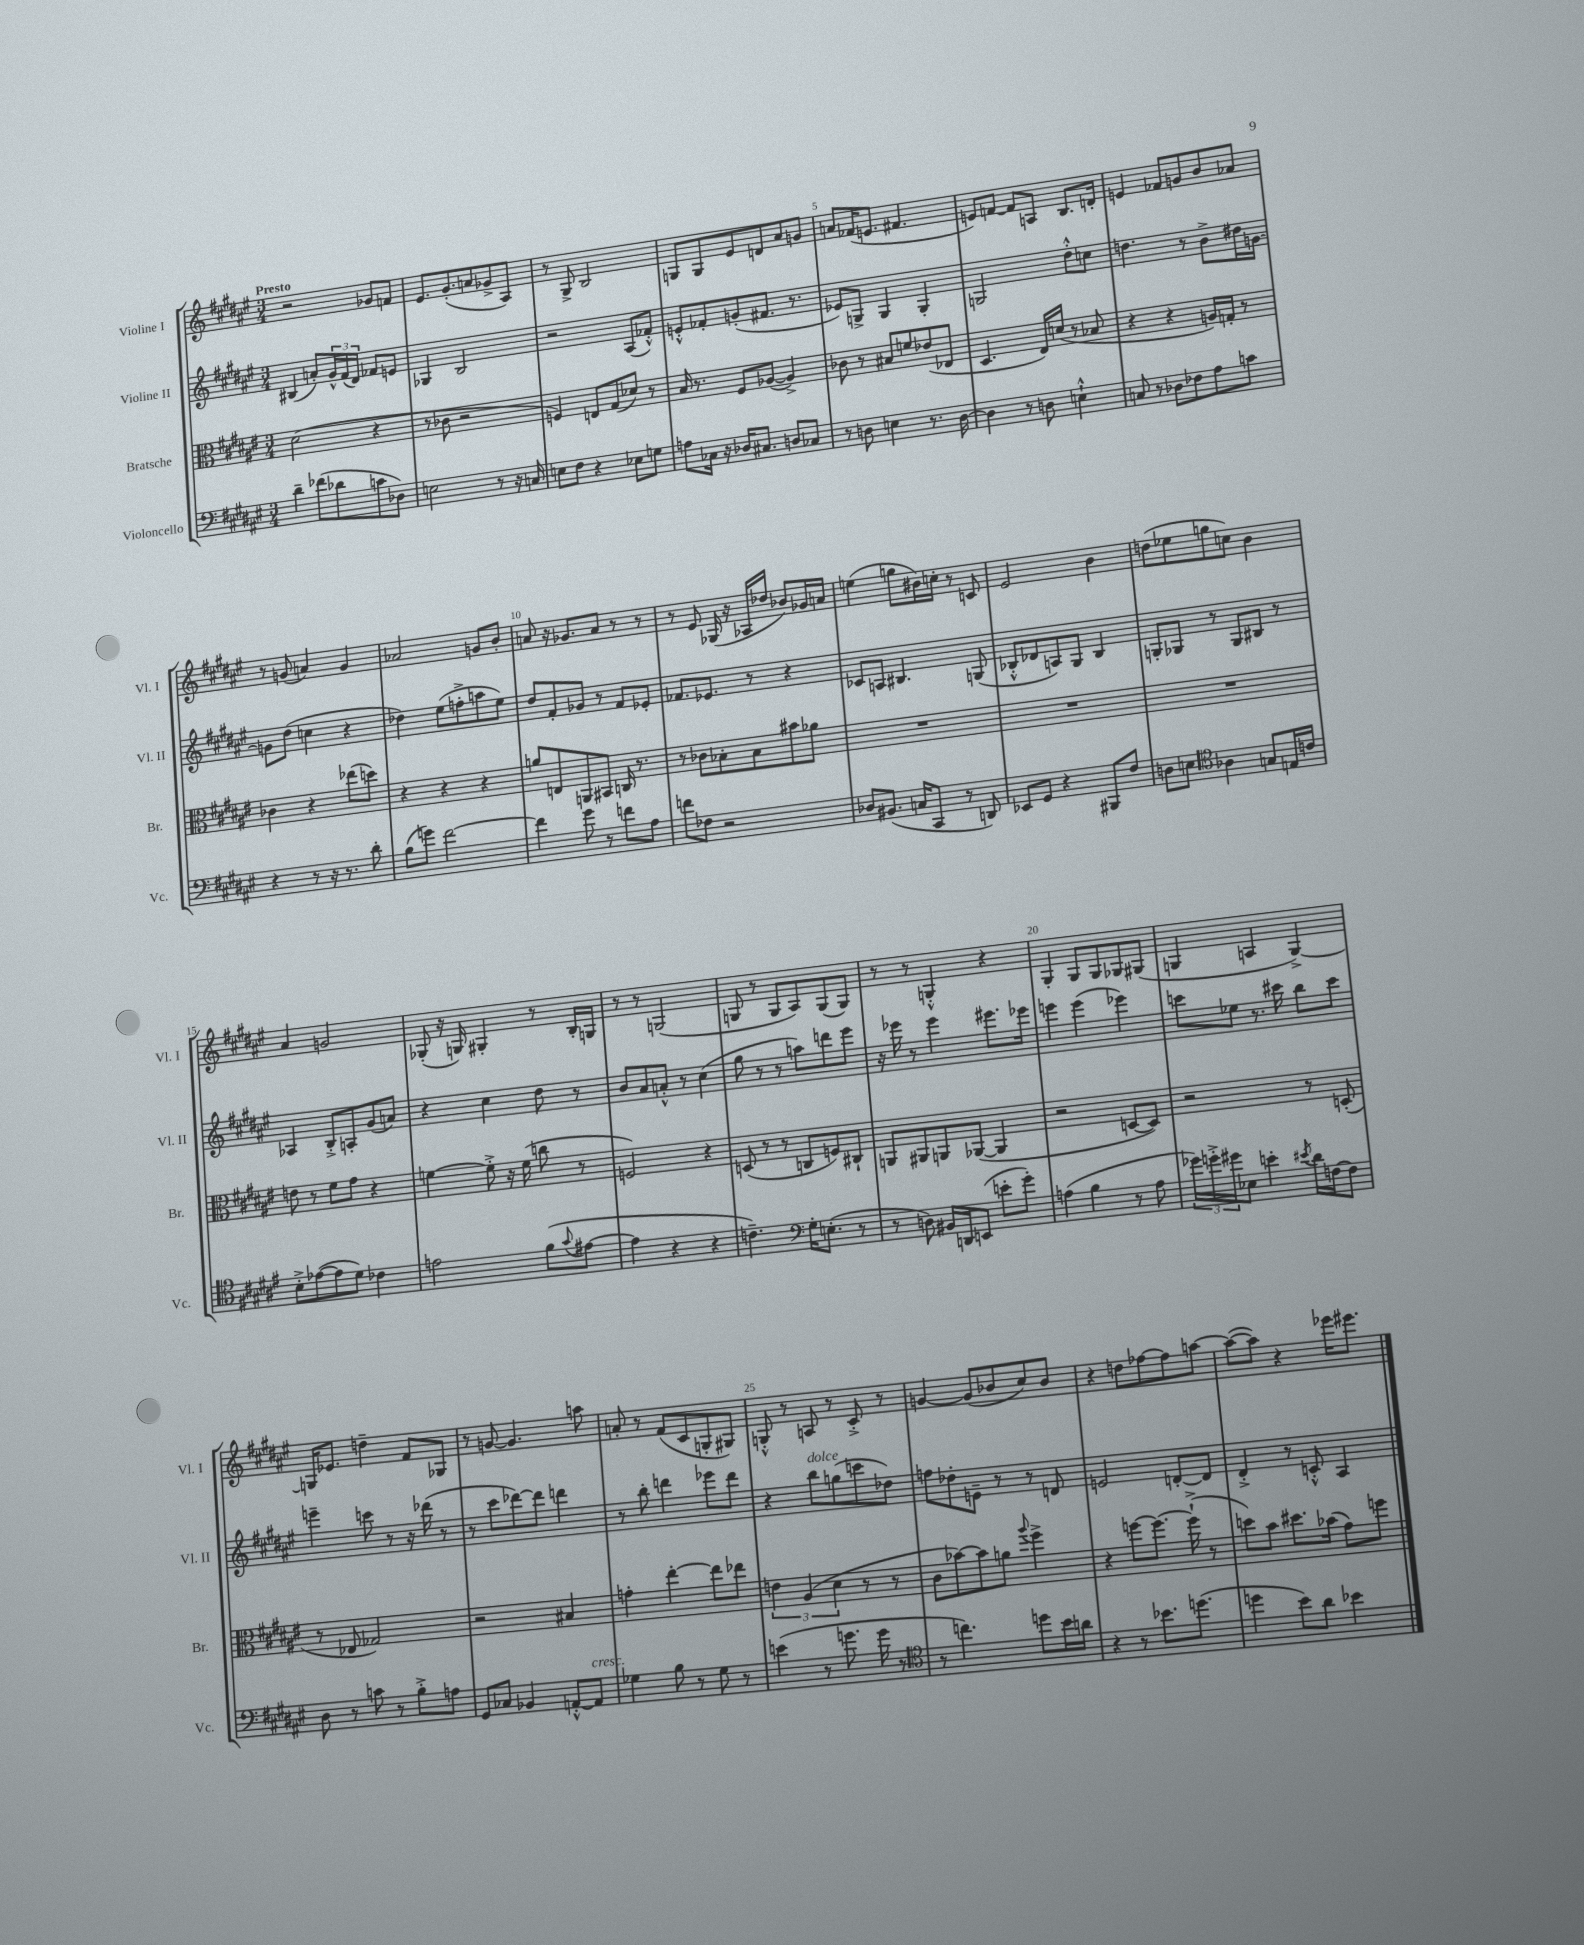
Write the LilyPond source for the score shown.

<<
\new StaffGroup <<
\new Staff = "s0" \with { instrumentName = "Violine I" shortInstrumentName = "Vl. I" } {
    \clef treble \key fis \major \numericTimeSignature \time 3/4 \tempo "Presto"
    r2 ges'8 f'8 |
    eis'8. gis'8.-.( a'8 ges'8-> ais8) |
    r8 gis8-> b2 |
    g8 g8 eis'8 d'8 ais'8 g'8 |
    a'8 fes'16( e'8. fis'4. |
    e'8) f'8~ f'8 a8 b8. d'16-. |
    e'4 fes'8 g'8 b'8 aes'8 |
    r8 g'8( a'4) g'4 |
    aes'2 g'8 b'8-. |
    a'8 r16 ges'8. a'8 r8 r8 |
    r8 eis'8 ges16( r16 aes16 des''16 bes'8) ges'16 a'16 |
    e''4( g''8 bis'16) c''16-. r8 c'8 |
    eis'2 b'4 |
    d''8( ees''8 g''8 c''8) b'4 |
    ais'4 g'2 |
    ges8-.( r16 g16) gis4-. r8 b16-. g16 |
    r8 r8 g2( |
    g8 r8 g8 ais8) g8( g8) |
    r8 r8 g4-.-^ r4 |
    gis4-. gis8 gis8 ges8 gis8( |
    g4 a4 g4~->) |
    g16 ees'8. d''4-- fis'8 ges8 |
    r8 g'8~ g'4. a''8 |
    a'8-. r8 fis'8( cis'8 g8-. gis8) |
    g8-.-^ r8 a8 r8 cis'8-.-> r8 |
    g'4~ g'8( bes'8 cis''8) bes'8 |
    r4 d''8 fes''8~ fes''8 a''8~ |
    a''8~( a''8) r4 ees'''16 eis'''8. \bar "|." |
}
\new Staff = "s1" \with { instrumentName = "Violine II" shortInstrumentName = "Vl. II" } {
    \clef treble \key fis \major \numericTimeSignature \time 3/4
    bis4( a'8-.) \tuplet 3/2 { gis'16-^ fis'16( dis'16) } fes'8 e'8 |
    ges4 b2 |
    r2 ais8( fes'8-.-^) |
    e'8-.-^ fes'8-. g'8-.( fis'8. r8. |
    ees'8) g8-> g4 g4-. |
    g2 dis''8-.-^ c''8 |
    d''4. r8 b'8-> dis''16 g'16~ |
    g'8 dis''8( c''4 r4 |
    des''4) eis''8( f''8-.-> a''8 eis''8) |
    dis''8 fis'8-. ges'8 r8 fis'8 ees'8-. |
    fes'8. ees'8. r8 r4 |
    ces'8 a8 bis4. g8( |
    bes8-.-^ des'8 a8) gis8 bes4 |
    g8-. ges8 r8 ges8 bis8 r8 |
    aes4 b8-.-> a8-. gis'8( a'8) |
    r4 cis''4 dis''8 r8 |
    b'8 ais'8 a'8-.-^ r8 cis''4( |
    gis''8 r8 r8 a''8) d'''8 eis'''8 |
    r16 ees'''16 r8 ees'''4 eis'''8. ees'''16 |
    e'''4 e'''4( ees'''4) |
    c'''8 ees''8 r8. cis'''16 b''8 cis'''8 |
    e'''4-- c'''8 r8 r16 des'''16( r8 |
    r8 cis'''8 des'''8~) des'''8 d'''4 |
    r8 b''8-. d'''4 ees'''8 d'''8 |
    r4 b''8^\markup { \italic "dolce" } g''8( c'''8 des''8) |
    f''8 des''8-. e'8-- r8 r8 d'8 |
    e'2 d'8~-. d'8 |
    dis'4-.-> r8 c'8-.-^ ais4 \bar "|." |
}
\new Staff = "s2" \with { instrumentName = "Bratsche" shortInstrumentName = "Br." } {
    \clef alto \key fis \major \numericTimeSignature \time 3/4
    dis'2( r4 |
    r8 ces'8 r2 |
    f4) e8 gis8( des'8) r8 |
    b16 r8. fis8 aes8~( aes4->) |
    ces'8 r8 bis8 f'8 ees'8( ees8 |
    dis4. eis16) d'16( r8 bes8 |
    r4 r4 a16) g16-. r8 |
    ces'4 r4 ees''8( d''8) |
    r4 r4 r4 |
    a'8 e8 a,8 bis,8 c16 r8. |
    r8 ces'8 bes8-. bes8 bis'8 aes'8 |
    R2. |
    R2. |
    R2. |
    e'8 r8 fis'8 gis'8 r4 |
    f'4~ f'8-.-> r16 f'16( c''8 r8 |
    f2) r4 |
    d8( r8 r8 c8 f8) cis8-! |
    a,8 ais,8 a,8 aes,8~( aes,4 |
    r2 d8~ d8) |
    r2 r8 d8-.( |
    r8 ees8 ges2) |
    r2 bis4 |
    g'4-. eis''4~-. eis''8 ees''8 |
    \tuplet 3/2 { e'4 ais4( dis'4 } r8 r8 |
    cis'8 bes'8~) bes'8 a'8 \appoggiatura { ais''8 } fis''4-> |
    r4 f''8~ f''8.~ f''16-!->( r8 |
    d''8) b'8 dis''8. bes'16( gis'8) f''8 \bar "|." |
}
\new Staff = "s3" \with { instrumentName = "Violoncello" shortInstrumentName = "Vc." } {
    \clef bass \key fis \major \numericTimeSignature \time 3/4
    dis'4-- fes'8( des'8 c'8 des8) |
    e2 r8 r16 c16 |
    e8 fis8 r4 ees8 g8 |
    a8 ces16 r16 des16 cis8. d8 ces8 |
    r8 d8 e4 r8. d16~ |
    d4 r8 d8 e4-!-^ |
    c8 r8 des8 fes8 ais8 c'8 |
    r4 r8 r16 r8. dis'8-. |
    b8( g'8) fis'2~ |
    fis'4 gis'8 r8 f'8 ais8 |
    f'8 fes8 r2 |
    des8 bis,8.( c16 cis,8 r8 d,8) |
    ees,8 gis,8 r4 bis,,8 fis8 |
    d8 e8 \clef tenor aes4 g8 e16 c'16 |
    b8-.-> ees'8~( ees'8 dis'8) ces'4 |
    e'2 fis'8( \appoggiatura { gis'8 } eis'8~ |
    eis'4 r4 r4 |
    c'4.--) \clef bass gis16-. e8.-.( r8 |
    r8 d8) bis,16 d,16 e,8( e'8-. gis'8-.) |
    a4( b4 r8 a8 |
    \tuplet 3/2 { ges'16) g'16-.-> gis'16 } ees8 e'4-. \acciaccatura { eis'8 } dis'16 f16~ f8 |
    dis8 r8 c'8 r8 b8-.-> a8 |
    gis,8 ces8 bes,4 a,8~-.-^ a,8^\markup { \italic "cresc." } |
    ges4 b8 r8 ges8 r8 |
    e'4( r8 g'8. g'16 r8 |
    \clef tenor r8 c''4.) d''8 b'16 a'16 |
    r4 r8 bes'8. d''8.( |
    d''4 b'8) ais'8 bes'4 \bar "|." |
}
>>
>>
\layout { \context { \Score \override BarNumber.break-visibility = ##(#f #t #t) barNumberVisibility = #(every-nth-bar-number-visible 5) } }
